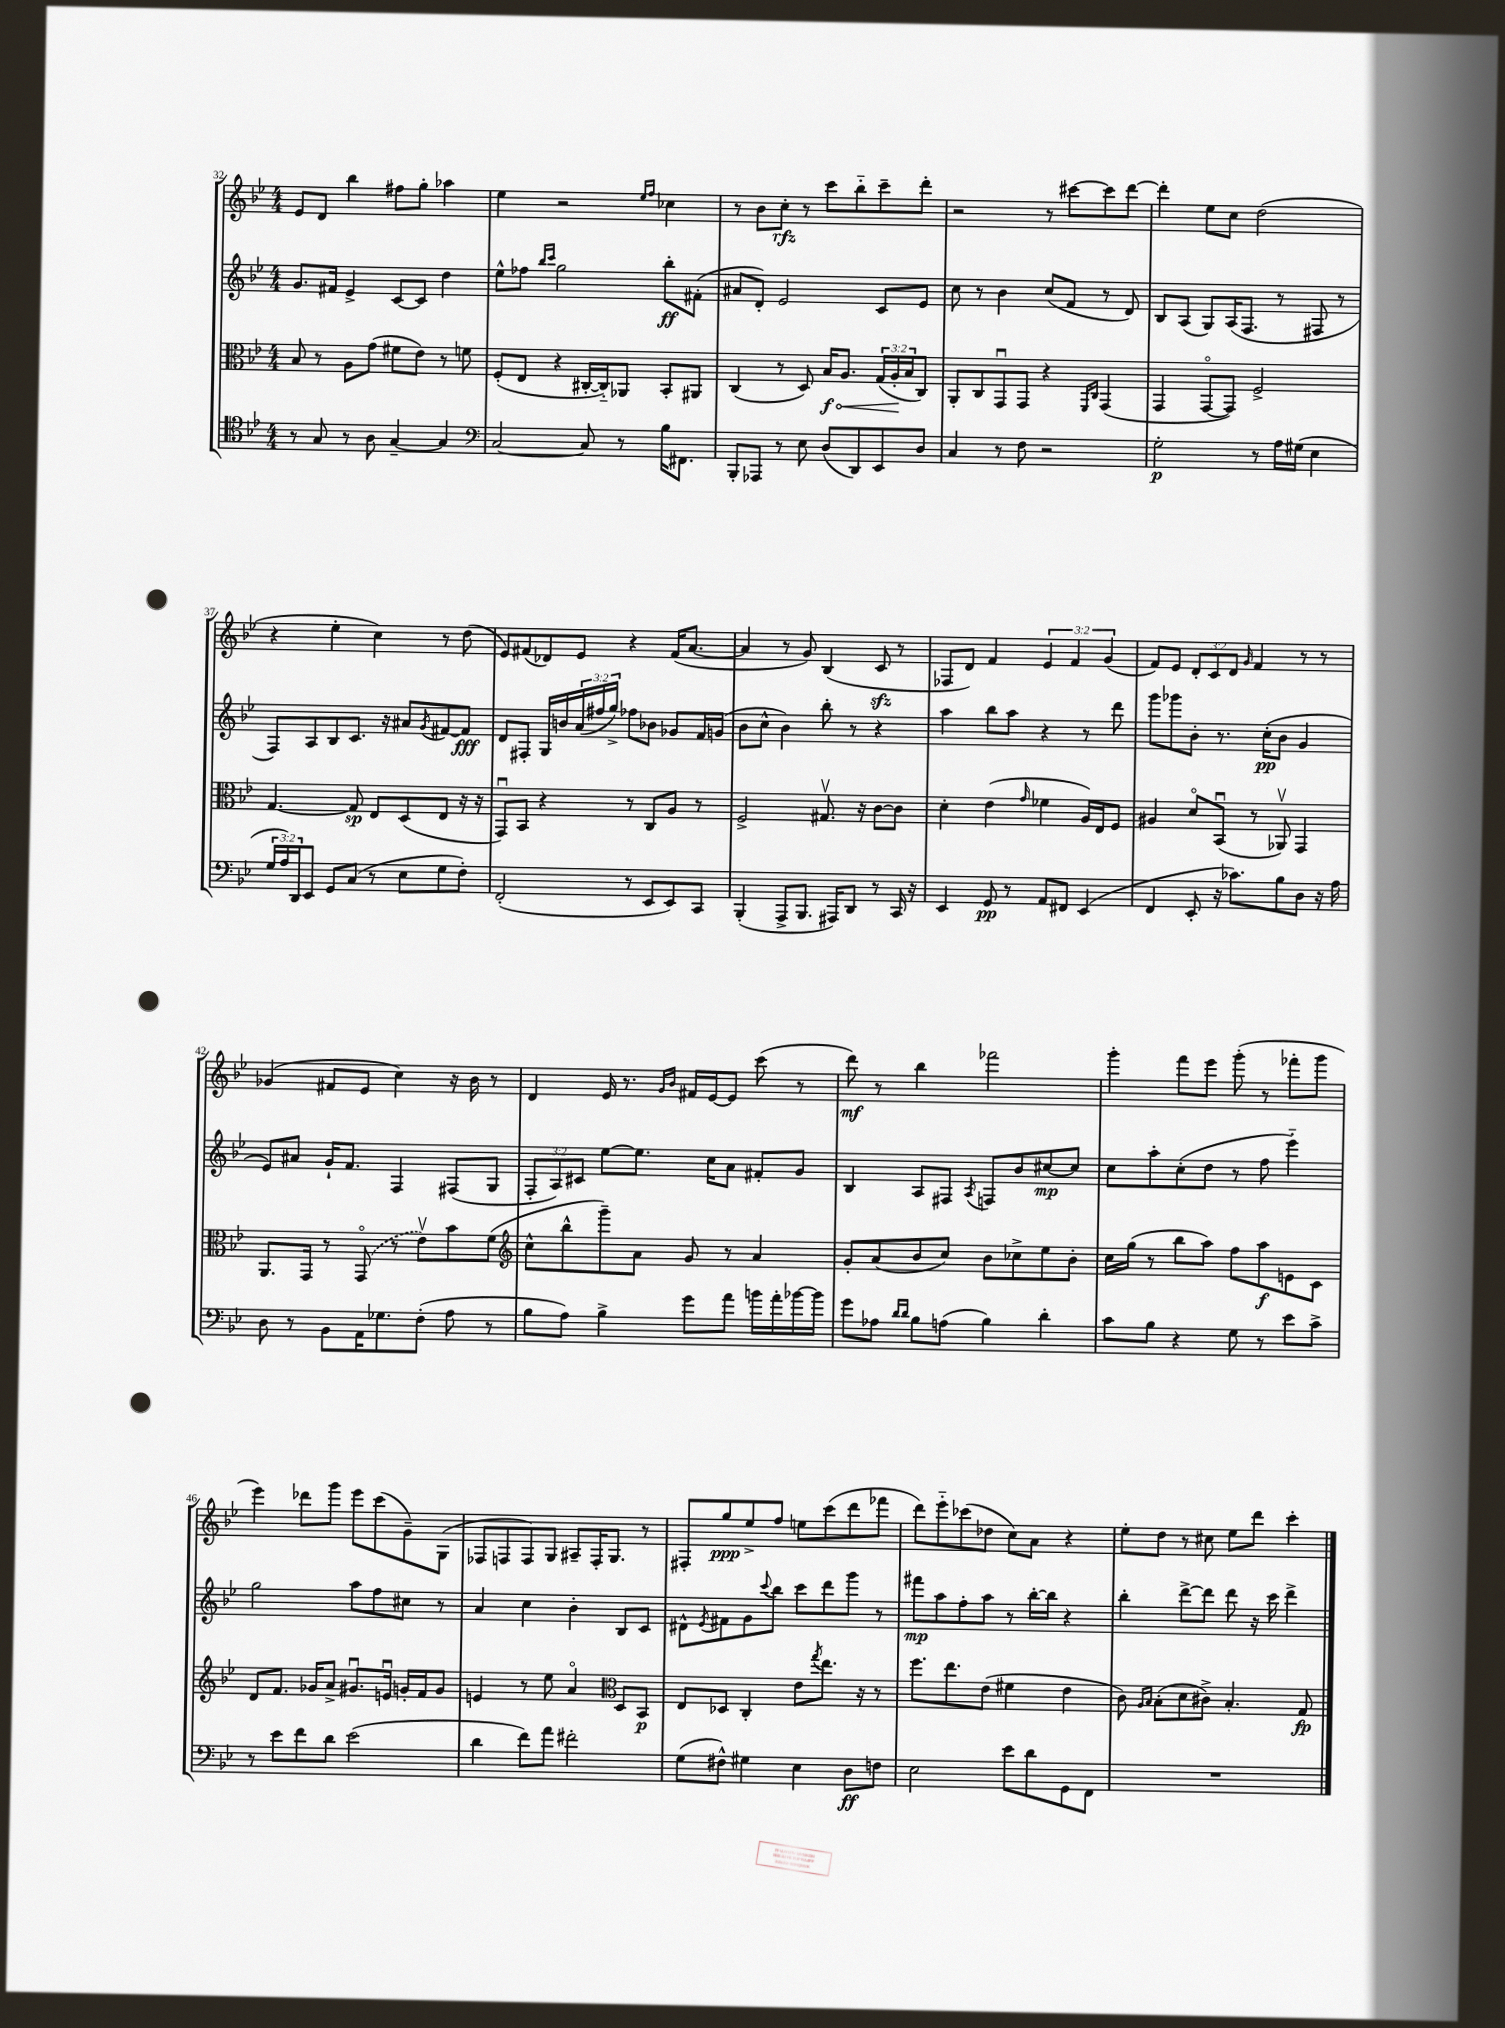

**kern	**kern	**kern	**kern
*staff4	*staff3	*staff2	*staff1
*clefC4	*clefC3	*clefG2	*clefG2
*k[b-e-]	*k[b-e-]	*k[b-e-]	*k[b-e-]
*M4/4	*M4/4	*M4/4	*M4/4
8r	8B-	8.g	8e-
8G	8r	.	8d
.	.	16f#	.
8r	8A	4e-^	4bb-
8A	(8g	.	.
[4G~	8f#	[8c	8ff#
.	8e-)	8c]	8gg'
4G]	8r	4dd	4aa-
.	8f	.	.
=	=	=	=
*clefF4	*	*	*
[2C	(8F'	8ee-^^	4ee-
.	8E-	8ff-	.
.	.	16qqbb-	.
.	.	16qqccc	.
.	4r	2gg	2r
8C]	[16C#'	.	.
.	16C#'~])	.	.
8r	8AA-	.	.
.	.	.	16qqee-
.	.	.	16qqff
16B-	8BB-'	8bb-'	4cc-
8.FF#	.	.	.
.	8AA#	(8f#'	.
=	=	=	=
8BBB-'	(4C	8a#	8r
8AAA-	.	8d')	8b-
8r	8r	2e-	8cc'
8E-	8D)	.	8r
(8D	16B-	.	8ccc
.	8.A	.	.
8DD)	.	.	8bb-'~
8EE-	(24G	8c	8ccc~
.	24A'	.	.
.	24B-	.	.
8D	8C)	8e-	8ddd'
=	=	=	=
4C	8AA'	8cc	2r
.	8C	8r	.
8r	8GGu	4b-	.
8F	8GG	.	.
2r	4r	(8cc	8r
.	.	8f	[8ccc#
.	16qqFF	.	.
.	16qqC	.	.
.	(4GG	8r	8ccc#]
.	.	8d)	[8ddd
=	=	=	=
2G'	4GG	8B-	4ddd']
.	.	(8A	.
.	[8GGo	8G)	8ee-
.	8GG])	(16A	8cc
.	.	8.F	.
8r	2F^	.	(2dd
16A	.	8r	.
(16G#	.	.	.
4E-	.	8F#	.
.	.	8r	.
=	=	=	=
24G	[4.G	8F)	4r
24A)	.	.	.
24DD	.	.	.
8EE-	.	8A	.
8GG	.	8B-	4ee-'
(8C	8G]	8.c	.
8r	8E-	.	4cc)
.	.	16r	.
8E-	(8D	8a#	.
.	.	8qg	.
8G	8E-	[8f#	8r
8F')	16r	8f#]	(8dd
.	16r	.	.
=	=	=	=
(2FF'	8GGu)	8d	8e-)
.	8BB-	8F#'	(8f#
.	4r	16G	8d-)
.	.	16b	.
.	.	(24a	8e-
.	.	24ff#	.
.	.	24gg^)	.
8r	8r	8ff-	4r
8EE-	8C	8b-	.
8EE-)	8A	8g-	(16f#
.	.	.	[8.a
8CC	8r	16f	.
.	.	(16g	.
=	=	=	=
(4BBB-'	2F^	8b-	4a]
.	.	8cc^^	.
8AAA^	.	4b-)	8r
8.BBB-	.	.	8g)
.	8.G#v	8bb-'	(4B-
16AAA#)	.	.	.
8DD	.	8r	.
.	16r	.	.
8r	[8c	4r	8c
16CC	8c]	.	8r
16r	.	.	.
=	=	=	=
4EE-	4d'	4aa	8F-
.	.	.	8d)
8GG	(4e-	8bb-	4f
8r	.	8aa	.
.	16qqg	.	.
8AA	4f-	4r	6e-
8FF#	.	.	.
.	.	.	6f
(4EE-	16A)	8r	.
.	16E-	.	.
.	.	.	(6g
.	8F	8ddd	.
=	=	=	=
4FF	4A#	8ggg	8f)
.	.	8ggg-	8e-
8EE-'	8do	8b-'	12d'
.	.	.	12c
16r	(8BB-u	8.r	.
.	.	.	12d
8.c-)	.	.	.
.	.	.	16qqg
.	8r	.	4f
.	.	(16cc'	.
8B-	8AA-v)	8b-	.
8D	4GG	4g	8r
16r	.	.	8r
16A	.	.	.
=	=	=	=
8D	8.AA	8e-)	(4g-
8r	.	8a#	.
.	16GG	.	.
8BB-	8r	16g`	8f#
.	.	8.f	.
16AA	(8GGo	.	8e-
8.G-	.	.	.
.	8r	4F	4cc)
(8F'	8e-v)	.	.
8A	8b-	(8F#	16r
.	.	.	16b-
8r	(8f	8G	8r
=	=	=	=
*	*clefG2	*	*
8B-	8cc^^	12F'	4d
.	.	12A)	.
8A)	8bb-^^	.	.
.	.	12c#	.
4B-^	8ggg~)	[8ee-	16e-
.	.	.	8.r
.	8a	8.ee-]	.
.	.	.	16qqg
.	.	.	16qqb-
8g	8g	.	16f#
.	.	16cc	[16e-
8a	8r	8a	8e-]
16b	4a	8f#'	(8ccc
16a'	.	.	.
[16b-	.	8g	8r
16b-]	.	.	.
=	=	=	=
8g	8g'	4B-	8ddd)
8A-	(8a	.	8r
16qqd	.	.	.
16qqd	.	.	.
8B-	8b-	8A	4bb-
(8A	8cc)	8F#	.
.	.	8qA	.
4B-)	8b-	8F	2fff-
.	8cc-^	8b-	.
4d'	8ee-	[8cc#	.
.	8b-'	8cc#]	.
=	=	=	=
8c	16cc	8cc	4ggg'
.	(16gg	.	.
8B-	8r	8aa'	.
4r	8bb-	(8cc'	8fff
.	8aa)	8dd	8eee-
8G	8ff	8r	(8ggg'
8r	8aa	8ff	8r
8e-	8e	4eee-'~)	8fff-'
8c^	8c	.	8ggg
=	=	=	=
8r	8d	2gg	4eee-)
8e-	8.f	.	.
8f	.	.	8ddd-
.	16g-	.	.
8d	8a^	.	8ggg
(2e-	8.g#u	8aa	8eee-
.	.	8ff	(8ccc
.	16eu	.	.
.	16g'	8cc#	8g~)
.	16f	.	.
.	8g	8r	(8G
=	=	=	=
4d	4e	4a	8F-
.	.	.	8F
8f)	8r	4cc	8F)
8a	8ee-	.	8G
2f#'	4ao	4b-'	8A#~
.	.	.	16F'
.	.	.	8.G
*	*clefC3	*	*
.	8D	8B-	.
.	8BB-	8c	8r
=	=	=	=
(8G	8E-	8d#^^	8F#'
.	.	8qe-	.
8F#^^)	8D-	8f#	8gg
4G#	4C'	8g	8ee-^
.	.	8qqccc	.
.	.	8bb-	8ff
4E-	8e-	8ccc	8ee
.	8qgg	.	.
.	8.ee-	8ddd	(8ccc
8D	.	8ggg	8ddd
.	16r	.	.
8F	8r	8r	8fff-
=	=	=	=
2E-	8.ff	8fff#	8ddd)
.	.	8aa	8eee-'~
.	8.ee-	.	.
.	.	8ff'	(8ccc-
.	(8e-	8aa	8dd-
8e-	4f#	8r	8cc)
8d	.	[16bb-'	8a
.	.	16bb-]	.
8GG	4e-	4r	4r
8FF	.	.	.
=	=	=	=
1r	8c)	4bb-'	8ee-'
.	16qqA	.	.
.	16qqB-	.	.
.	(8B-'	.	8dd
.	8d	[8ddd^	8r
.	8c#^)	8ddd]	8cc#
.	4.B-'	8ddd	8ee-
.	.	16r	8ddd
.	.	16ccc	.
.	.	4ddd^	4ccc'
.	8G	.	.
==	==	==	==
*-	*-	*-	*-
